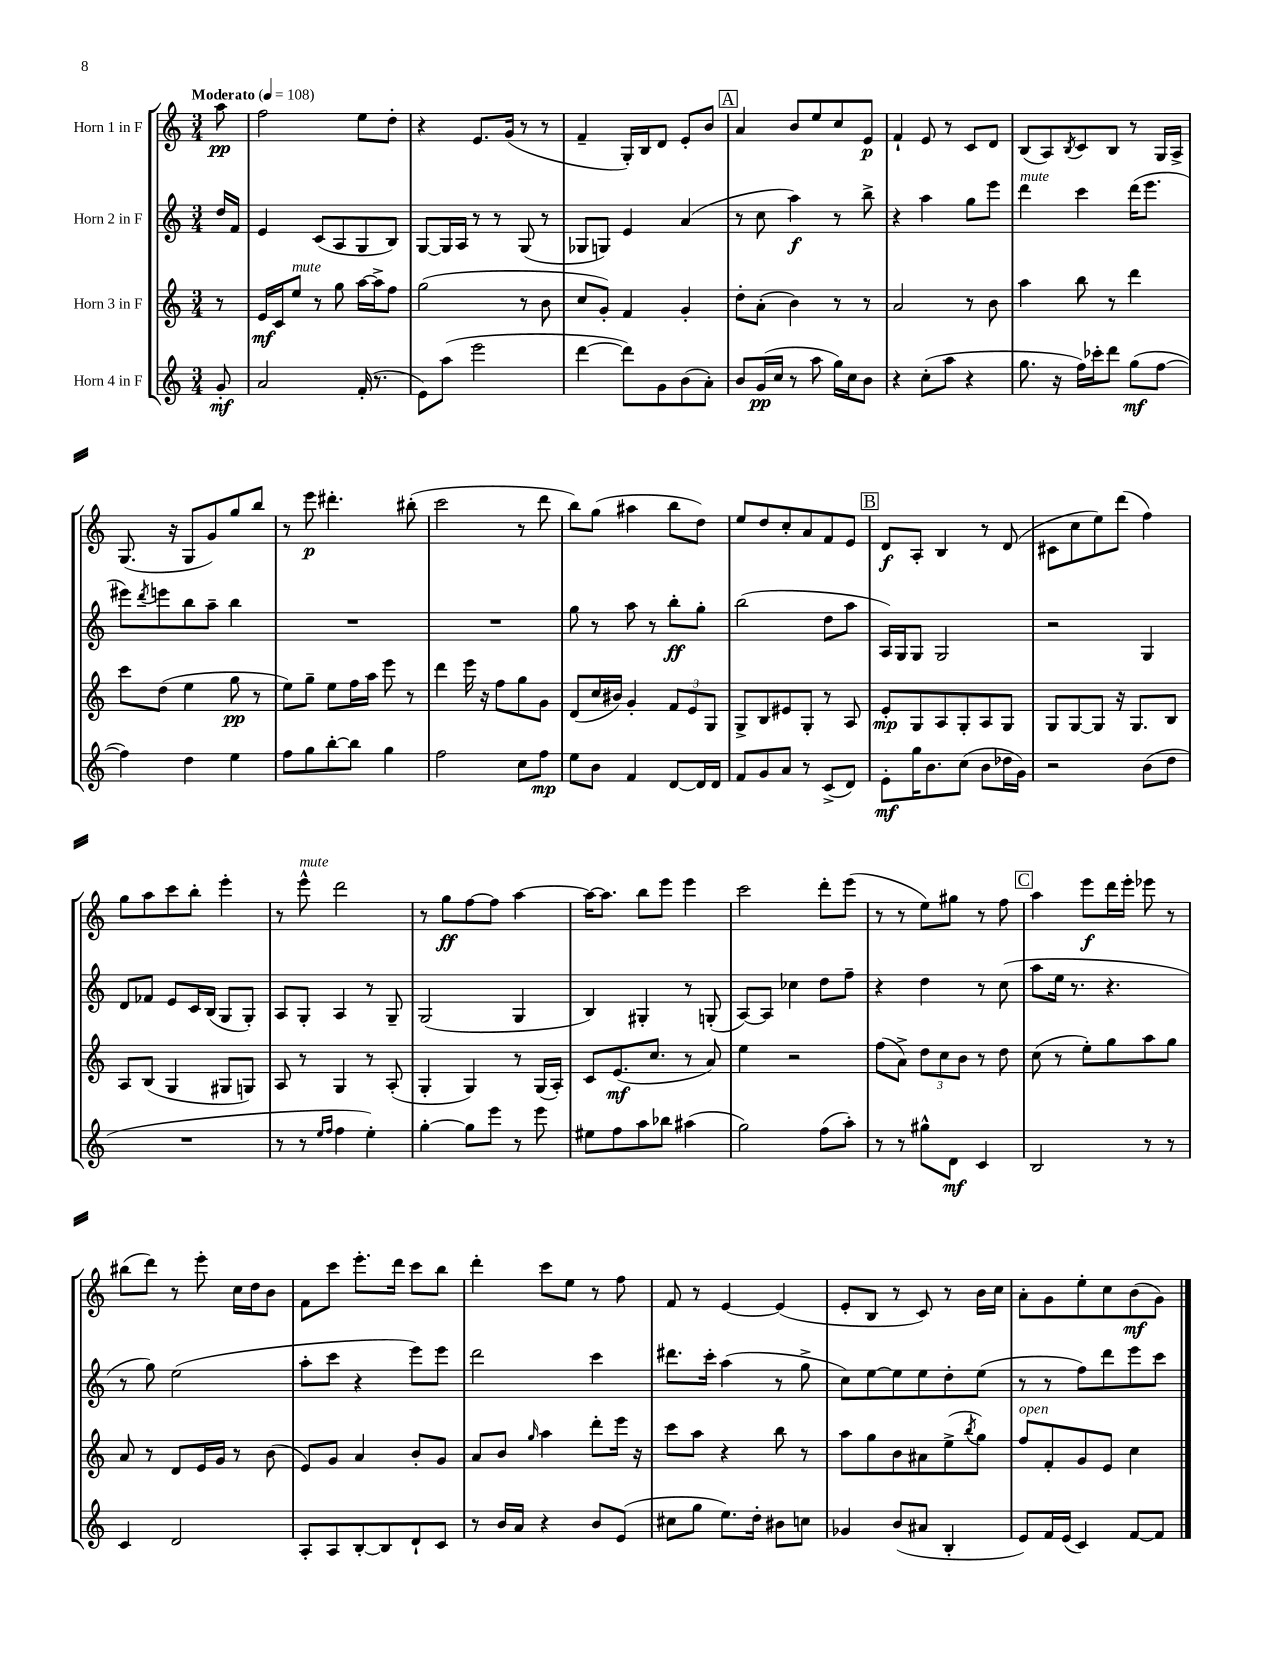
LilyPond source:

<<
\new StaffGroup <<
\new Staff = "s0" \with { instrumentName = "Horn 1 in F" } {
    \clef treble \key c \major \numericTimeSignature \time 3/4 \partial 8 \tempo "Moderato" 4 = 108
    a''8\pp |
    f''2 e''8 d''8-. |
    r4 e'8. g'16( r8 r8 |
    f'4-- g16-.) b16 d'8 e'8-. b'8 |
    \mark \markup { \box "A" } a'4 b'8 e''8 c''8 e'8\p |
    f'4-! e'8 r8 c'8 d'8 |
    b8( a8) \acciaccatura { b8 } c'8 b8 r8 g16 a16-> |
    g8.( r16 g8 g'8) g''8 b''8 |
    r8 e'''8\p dis'''4.-. bis''8-.( |
    c'''2 r8 d'''8 |
    b''8) g''8( ais''4 b''8 d''8) |
    e''8 d''8 c''8-. a'8 f'8 e'8 |
    \mark \markup { \box "B" } d'8\f a8-. b4 r8 d'8( |
    cis'8 c''8 e''8) d'''8( f''4) |
    g''8 a''8 c'''8 b''8-. e'''4-. |
    r8 e'''8-^^\markup { \italic "mute" } d'''2 |
    r8 g''8\ff f''8~ f''8 a''4~ |
    a''16~ a''8. b''8 e'''8 e'''4 |
    c'''2 d'''8-. e'''8( |
    r8 r8 e''8) gis''8 r8 f''8 |
    \mark \markup { \box "C" } a''4 e'''8\f d'''16 e'''16-. ees'''8 r8 |
    bis''8( d'''8) r8 e'''8-. c''16 d''16 b'8 |
    f'8 c'''8 e'''8.-. d'''16 c'''8 b''8 |
    d'''4-. c'''8 e''8 r8 f''8 |
    f'8 r8 e'4~ e'4( |
    e'8-. b8 r8 c'8) r8 b'16 c''16 |
    a'8-. g'8 e''8-. c''8 b'8\mf( g'8) \bar "|." |
}
\new Staff = "s1" \with { instrumentName = "Horn 2 in F" } {
    \clef treble \key c \major \numericTimeSignature \time 3/4 \partial 8
    d''16 f'16 |
    e'4 c'8( a8 g8 b8) |
    g8~ g16 a16 r8 r8 g8( r8 |
    ges8 g8) e'4 a'4( |
    \mark \markup { \box "A" } r8 c''8 a''4\f) r8 b''8-> |
    r4 a''4 g''8 e'''8 |
    d'''4^\markup { \italic "mute" } c'''4 d'''16( e'''8. |
    eis'''8) \acciaccatura { d'''8 } e'''8 b''8 a''8-- b''4 |
    R2. |
    R2. |
    g''8 r8 a''8 r8 b''8-.\ff g''8-. |
    b''2( d''8 a''8 |
    \mark \markup { \box "B" } a16) g16 g8 g2 |
    r2 g4 |
    d'8 fes'8 e'8 c'16 b16( g8 g8-.) |
    a8 g8-. a4 r8 g8-- |
    g2( g4 |
    b4) gis4-. r8 g8-.( |
    a8~) a8 ces''4 d''8 f''8-- |
    r4 d''4 r8 c''8( |
    \mark \markup { \box "C" } a''8 e''16 r8. r4. |
    r8 g''8) e''2( |
    a''8-. c'''8 r4 e'''8) e'''8 |
    d'''2 c'''4 |
    dis'''8. c'''16-. a''4( r8 g''8-> |
    c''8) e''8~ e''8 e''8 d''8-. e''8( |
    r8 r8 f''8) d'''8 e'''8 c'''8 \bar "|." |
}
\new Staff = "s2" \with { instrumentName = "Horn 3 in F" } {
    \clef treble \key c \major \numericTimeSignature \time 3/4 \partial 8
    r8 |
    e'16\mf c'16 e''8^\markup { \italic "mute" } r8 g''8 a''16~ a''16-> f''8 |
    g''2( r8 b'8 |
    c''8 g'8-.) f'4 g'4-. |
    \mark \markup { \box "A" } d''8-. a'8-.( b'4) r8 r8 |
    a'2 r8 b'8 |
    a''4 b''8 r8 d'''4 |
    c'''8 d''8( e''4 g''8\pp r8 |
    e''8) g''8-- e''8 f''16 a''16 e'''8 r8 |
    d'''4 e'''16 r16 f''8 g''8 g'8 |
    d'8( c''16 bis'16) g'4-. \tuplet 3/2 { f'8 e'8 g8 } |
    g8-> b8 eis'8 g8-. r8 a8 |
    \mark \markup { \box "B" } e'8-.\mp g8 a8 g8-. a8 g8 |
    g8 g8~ g8 r16 g8. b8 |
    a8 b8( g4 gis8 g8) |
    a8 r8 g4 r8 a8-.( |
    g4-. g4) r8 g16( a16-.) |
    c'8 e'8.\mf( c''8. r8 a'8) |
    e''4 r2 |
    f''8( a'8->) \tuplet 3/2 { d''8 c''8 b'8 } r8 d''8 |
    \mark \markup { \box "C" } c''8( r8 e''8-.) g''8 a''8 g''8 |
    a'8 r8 d'8 e'16 g'16 r8 b'8( |
    e'8) g'8 a'4 b'8-. g'8 |
    a'8 b'8 \grace { g''16 } a''4 d'''8-. e'''16 r16 |
    c'''8 a''8 r4 b''8 r8 |
    a''8 g''8 b'8 ais'8 e''8->( \acciaccatura { b''8 } g''8) |
    f''8^\markup { \italic "open" } f'8-. g'8 e'8 c''4 \bar "|." |
}
\new Staff = "s3" \with { instrumentName = "Horn 4 in F" } {
    \clef treble \key c \major \numericTimeSignature \time 3/4 \partial 8
    g'8-.\mf |
    a'2 f'16-.( r8. |
    e'8) a''8( e'''2 |
    d'''4~ d'''8) g'8 b'8( a'8-.) |
    \mark \markup { \box "A" } b'8 g'16\pp( c''16 r8 a''8 g''16) c''16 b'8 |
    r4 c''8-.( a''8 r4 |
    g''8. r16 f''16) ces'''16-. d'''8 g''8\mf( f''8~ |
    f''4) d''4 e''4 |
    f''8 g''8 b''8~-. b''8 g''4 |
    f''2 c''8 f''8\mp |
    e''8 b'8 f'4 d'8~ d'16 d'16 |
    f'8 g'8 a'8 r8 c'8->( d'8) |
    \mark \markup { \box "B" } e'8-.\mf g''16 b'8. c''8( b'8 des''16 g'16) |
    r2 b'8( d''8 |
    R2. |
    r8 r8 \grace { e''16 f''16 } f''4 e''4-.) |
    g''4~-. g''8 e'''8 r8 e'''8 |
    eis''8 f''8 a''8 bes''8 ais''4( |
    g''2) f''8( a''8-.) |
    r8 r8 gis''8-^ d'8\mf c'4 |
    \mark \markup { \box "C" } b2 r8 r8 |
    c'4 d'2 |
    a8-. a8 b8~-. b8 d'8-! c'8 |
    r8 b'16 a'16 r4 b'8 e'8( |
    cis''8 g''8 e''8.) d''16-. bis'8 c''8 |
    ges'4 b'8( ais'8 b4-. |
    e'8) f'16 e'16( c'4) f'8~ f'8 \bar "|." |
}
>>
>>
\layout { \context { \Score \remove "Bar_number_engraver" } }
